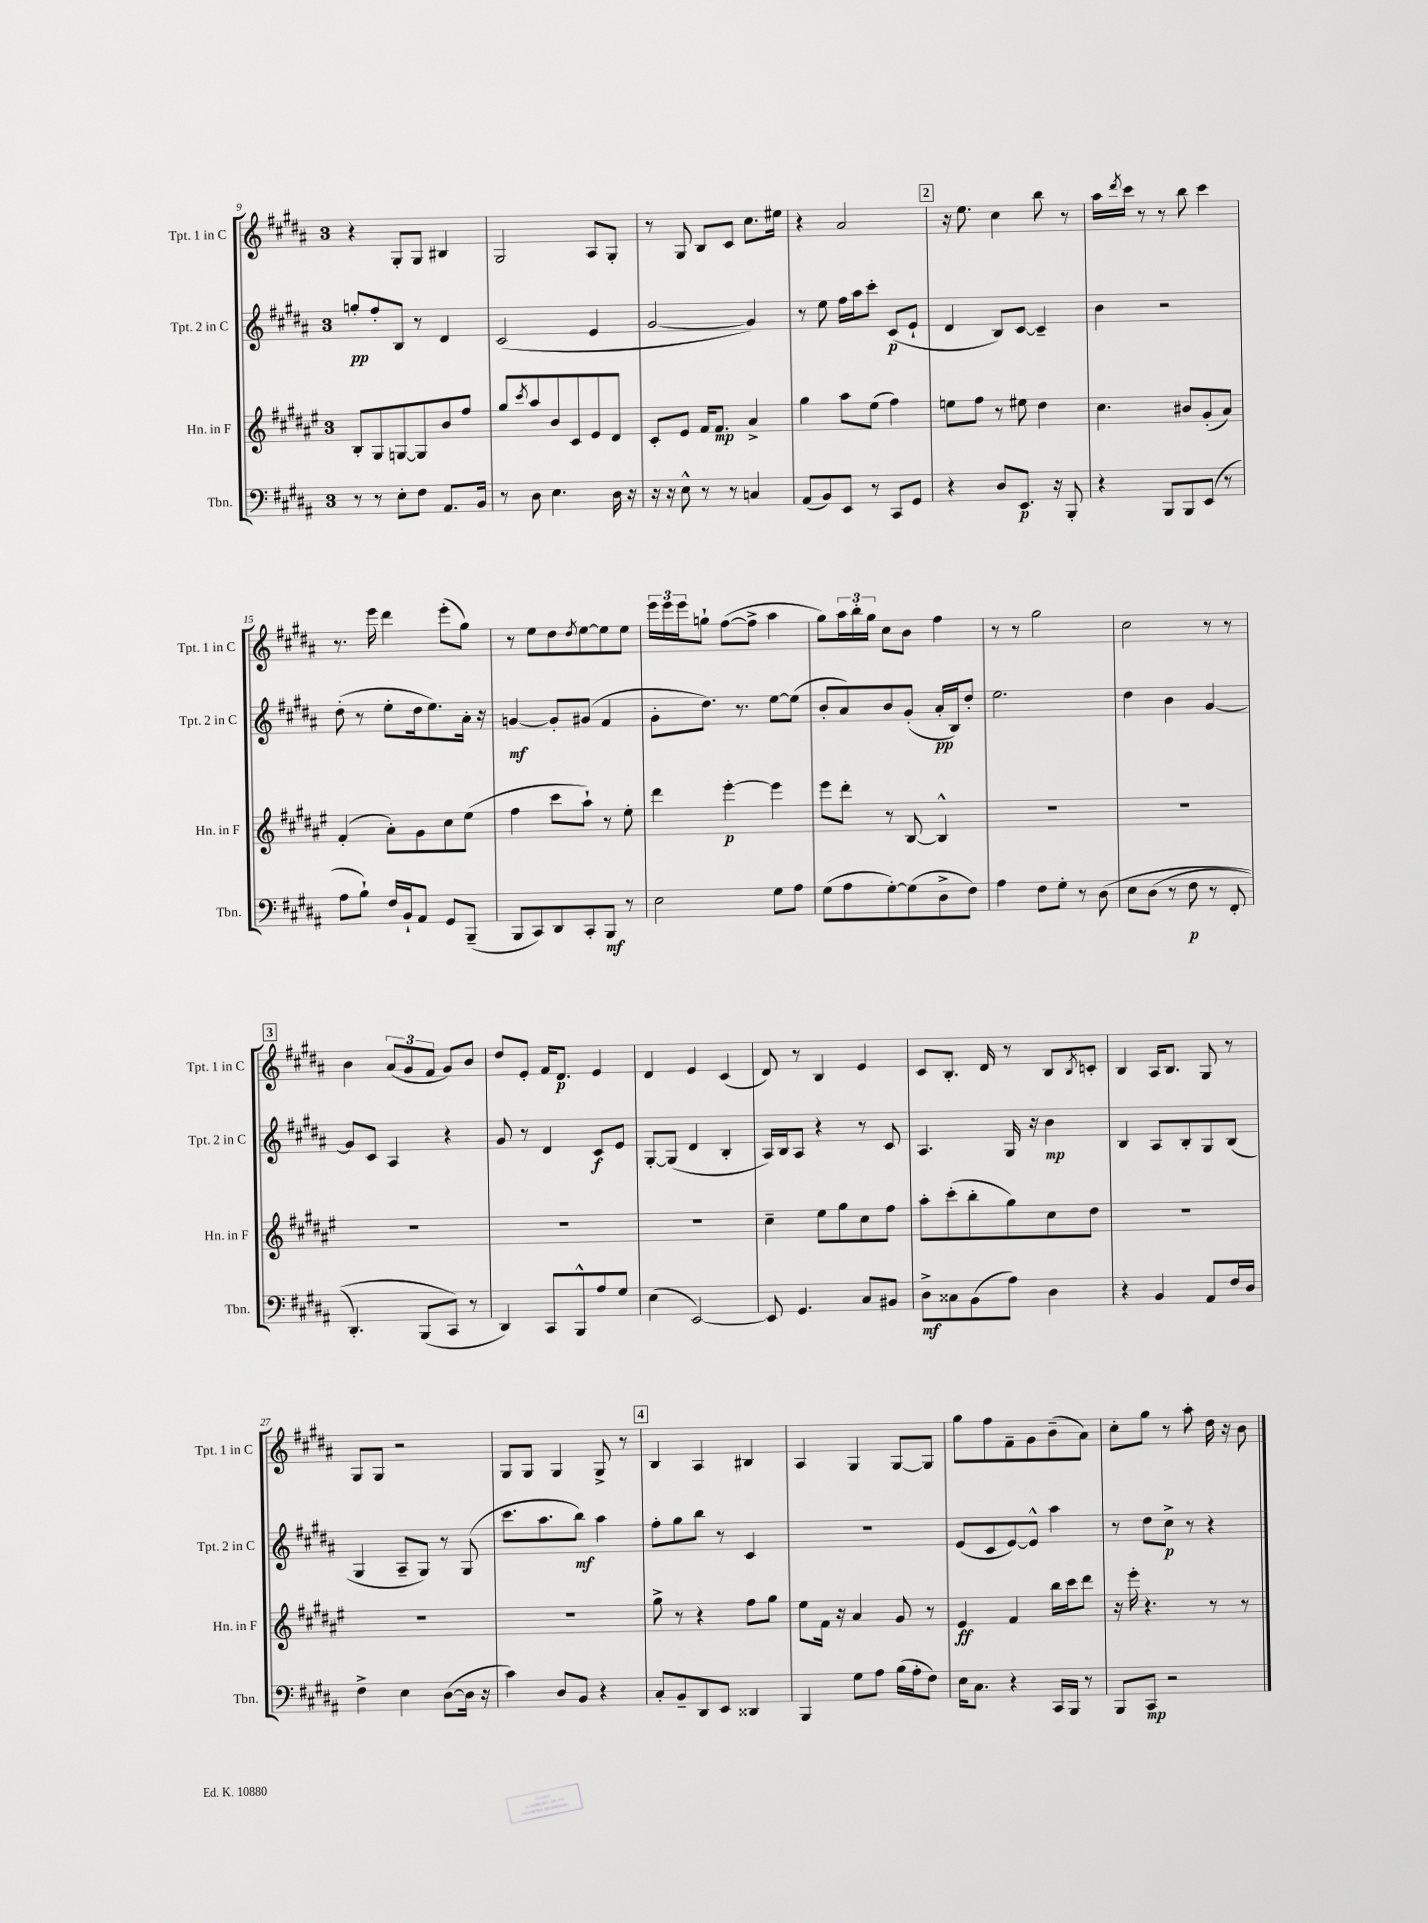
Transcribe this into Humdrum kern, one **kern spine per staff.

**kern	**kern	**kern	**kern
*staff4	*staff3	*staff2	*staff1
*clefF4	*clefG2	*clefG2	*clefG2
*k[f#c#g#d#a#]	*k[f#c#g#d#a#e#]	*k[f#c#g#d#a#]	*k[f#c#g#d#a#]
*M3/4	*M3/4	*M3/4	*M3/4
8r	8B'/L	8gg'/L	4r
8r	8G#/	8ff#'/	.
8E'\L	[8G/	8B/J	8G#'/L
8F#\J	8G/]	8r	8G#/J
8.AA#/L	8b/	4d#/	4B#/
.	8ff#/J	.	.
16BB/Jk	.	.	.
=	=	=	=
8r	8gg#/L	(2c#/	2G#/
.	8qccc#/	.	.
8D#\	8aa#/	.	.
4.E\	8b/	.	.
.	8c#/	.	.
.	8e#/	4e/	8A#/L
16D#\	8d#/J	.	8G#'/J
16r	.	.	.
=	=	=	=
16r	8c#'/L	[2g#/	8r
16r	.	.	.
8E^^\	8e#/J	.	8G#/
8r	16f#/LK	.	8B/L
.	8.f#/J	.	.
8r	.	.	8c#/J
4C/	4a#^/	4g#/])	8.cc#\L
.	.	.	16ee#\Jk
=	=	=	=
(8AA#/L	4gg#\	8r	4r
8BB/)	.	8ee\	.
8EE/J	8aa#\L	16ff#\LL	2a#/
.	.	16aa#\J	.
8r	(8ee#\J	8ccc#'\J	.
8CC#/L	4ff#\)	(8c#/L	.
8GG#/J	.	8e`/J	.
=	=	=	=
4r	8ee\L	4d#/	16r
.	.	.	8.ee\
.	8ff#\J	.	.
8D#/L	8r	8B/L)	4cc#\
8.EE/J	8ee#\	[8c#/J	.
.	4dd#\	4c#~/]	8bb\
16r	.	.	.
8BBB'/	.	.	8r
=	=	=	=
4r	4.cc#\	4b\	16aa#\LL
.	.	.	8qddd#/
.	.	.	16ccc#\JJ
.	.	.	8r
8BBB/L	.	2r	8r
8BBB/	8b#/L	.	8bb\
(8EE/J	(8g#'/	.	4ccc#\
8r	8a#/J)	.	.
=	=	=	=
8A#\L	(4f#'/	(8dd#'\	8.r
8B`\J)	.	8r	.
.	.	.	16eee\
16F#/LL	8a#'\L)	8ee'\L	4ddd#\
16BB`/J	.	.	.
8AA#/J	8g#\	16dd#\k	.
.	.	8.ee\)	.
8GG#/L	8cc#\	.	(8eee'\L
(8BBB~/J	(8ee#\J	16a#'\Jk	8gg#\J)
.	.	16r	.
=	=	=	=
8BBB/L	4ff#\	[4g/	8r
8CC#/)	.	.	8ee\L
8DD#/	8ccc#\L	8g'/]L	8dd#\
.	.	.	8qdd#/
8CC#'/	8aa#`\J)	(8g#/J	[8ee\
8BBB/J	8r	4f#/	8ee\]
8r	8ee#'\	.	8ee\J
=	=	=	=
2E\	4ddd#\	8g#'\L	24eee\LL
.	.	.	24eee\
.	.	.	24eee\J
.	.	8.dd#\J)	8gg`\J
.	[4eee#'\	.	([8ff#\L
.	.	8.r	.
.	.	.	8ff#^\]J
8G#\L	4eee#\]	[8ee\L	4aa#\
8A#\J	.	(8ee\]J	.
=	=	=	=
(8G#\L	8eee#\L	8b'/L	8gg#\L)
8A#\	8ddd#'\J	8a#/)	24aa#\L
.	.	.	24bb'\
.	.	.	24gg#\JJ
[8G#'\)	8r	8b/	8cc#\L
(8G#\]	[8B/	(8g#'/J	8b\J
8D#^\	4B^^/]	16a#'/LL	4ff#\
.	.	16B/J)	.
8F#\J)	.	8dd#'/J	.
=	=	=	=
4A#\	2.r	2.ee\	8r
.	.	.	8r
8F#\L	.	.	2gg#\
8G#'\J	.	.	.
8r	.	.	.
&(8D#\	.	.	.
=	=	=	=
8E\L	2.r	4dd#\	2cc#\
(8D#\J	.	.	.
8r	.	4b\	.
8F#\	.	.	.
8r	.	[4g#/	8r
8FF#'/	.	.	8r
=	=	=	=
4.DD#'/)	2.r	8g#/]L	4b\
.	.	8c#/J	.
.	.	4A#/	(12a#/L
.	.	.	12g#/
(8BBB/L	.	.	.
.	.	.	12f#/J
8CC#/J&)	.	4r	8g#/L)
8r	.	.	8b/J
=	=	=	=
4DD#/)	2.r	8g#/	8dd#/L
.	.	8r	8e'/J
8CC#/L	.	4d#/	16f#/LK
.	.	.	8.d#/J
8BBB^^/	.	.	.
8A#/	.	8c#/L	4e/
8G#/J	.	8e/J	.
=	=	=	=
(4E\	2.r	[8G#'/L	4d#/
.	.	(8G#/]J	.
[2EE/)	.	4d#/	4e/
.	.	4B'/	(4c#/
=	=	=	=
8EE/]	4cc#~\	16A#/LL)	8d#/)
.	.	16B/J	.
4.GG#/	.	8A#/J	8r
.	8ee#\L	4r	4B/
.	8gg#\	.	.
8C#/L	8cc#\	8r	4e/
8BB#/J	8ff#\J	8c#/	.
=	=	=	=
8D#^\L	8aa#'\L	4.A#/	8c#/L
8C##\	(8ccc#'\	.	8.B'/J
(8BB\	8bb'\	.	.
.	.	.	16d#/
8A#\J)	8gg#\)	16G#/	8r
.	.	16r	.
4D#\	8cc#\	4b\	8B/L
.	.	.	8qB/
.	8dd#\J	.	8c'/J
=	=	=	=
4r	2.r	4B/	4B/
4BB/	.	8A#/L	16A#/LK
.	.	.	8.B/J
.	.	8B'/	.
8AA#/L	.	8G#/	8G#/
16F#/L	.	(8B/J	8r
16D#/JJ	.	.	.
=	=	=	=
4F#^\	2.r	4G#/	8G#/L
.	.	.	8G#/J
4E\	.	8A#~/L	2r
.	.	8G#/J)	.
([8D#\L	.	8r	.
16D#\]Jk	.	(8G#/	.
16r	.	.	.
=	=	=	=
4c#\)	2.r	8.ccc#\L	8G#/L
.	.	.	8G#/J
.	.	8.aa#\	.
8D#/L	.	.	4G#/
8BB/J	.	8bb\J)	.
4r	.	4aa#\	8G#^/
.	.	.	8r
=	=	=	=
8C#'/L	8gg#^\	8ff#'\L	4B/
8BB~/	8r	8gg#\	.
8DD#/	4r	8bb\J	4A#/
8EE/J	.	8r	.
4DD##/	8ff#\L	4c#/	4B#/
.	8gg#\J	.	.
=	=	=	=
4BBB/	8ee#\L	2.r	4A#/
.	16f#\Jk	.	.
.	16r	.	.
8G#\L	4a#/	.	4G#/
8A#\J	.	.	.
(16B\LL	8g#/	.	[8G#/L
16A#'\J	.	.	.
8F#\J)	8r	.	8G#/]J
=	=	=	=
16E\LK	4e#/	(8e/L	8gg#\L
8.C#\J	.	.	.
.	.	8c#/	8ff#\
4r	4f#/	[8e/)	8f#~\
.	.	8e^^/]J	8g#\
16CC#/LL	16bb\LL	4aa#\	(8b~\
16BBB/JJ	16ccc#\J	.	.
8r	8ddd#\J	.	8a#\J)
=	=	=	=
8BBB/L	16r	8r	8cc#'\L
.	16eee#'\	.	.
8CC#/J	4.r	8dd#\L	8gg#\J
2r	.	8cc#^\J	8r
.	.	8r	8aa#'\
.	8r	4r	16dd#\
.	.	.	16r
.	8r	.	8b\
==	==	==	==
*-	*-	*-	*-
